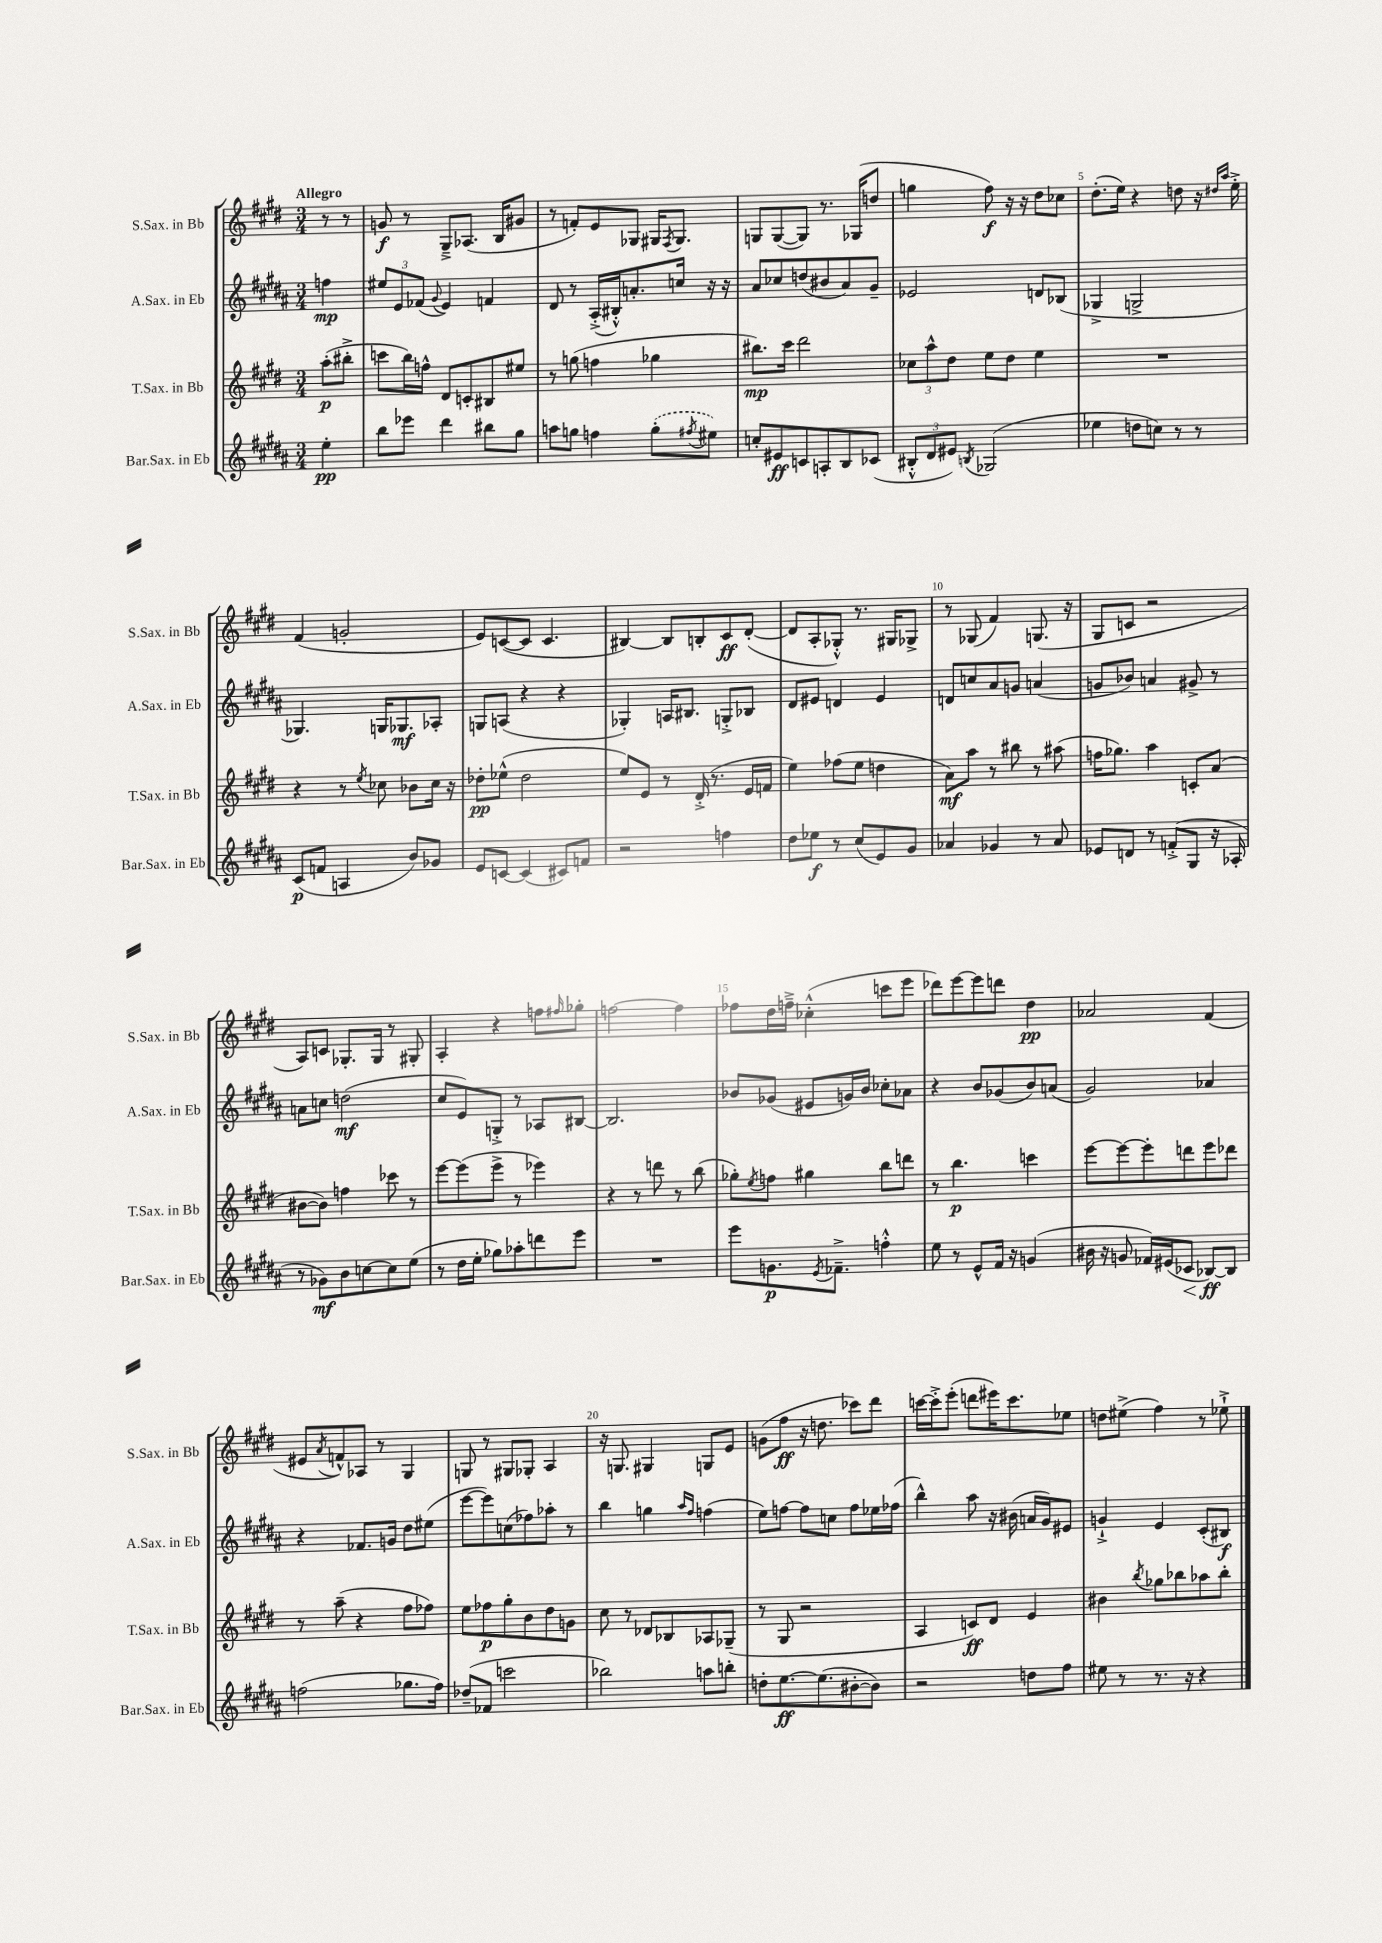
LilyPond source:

<<
\new StaffGroup <<
\new Staff = "s0" \with { instrumentName = "S.Sax. in Bb" shortInstrumentName = "S.Sax. in Bb" } {
    \clef treble \key e \major \numericTimeSignature \time 3/4 \partial 4 \tempo "Allegro"
    r8 r8 |
    g'8\f r8 gis8---> aes8.( b16 gis'8 |
    r8 f'8-.) e'8 ges8 gis16 \acciaccatura { fis8 } gis8. |
    g8 g8~( g8) r8. ges16( d''8 |
    g''4 fis''8\f) r16 r16 dis''8 ces''8 |
    dis''8.-.( e''16) r4 d''8 r16 \grace { dis''16 a''16 } e''16-.-> |
    fis'4( g'2-. |
    e'8) c'8~( c'8 c'4. |
    bis4~) bis8 b8-. cis'8\ff dis'8~-.( |
    dis'8 a8-. ges8-.-^) r8. gis16 ges8-> |
    r8 ges8( fis'4) g8.( r16 |
    gis8 c'8 r2 |
    a8) c'8 ges8.-. ges16 r8 gis8-. |
    a4-. r4 f''8 \grace { fis''16 } ges''8-. |
    f''2~ f''4 |
    fes''8 dis''16 f''16---> ces''4-.-^( c'''8 e'''8 |
    des'''8) e'''8~ e'''8 d'''8 dis''4\pp |
    aes'2 fis'4( |
    eis'8 \acciaccatura { a'8 } f'8-^) aes8 r8 gis4 |
    g8 r8 gis8 ges8-. a4 |
    r16 g8. gis4 g8 e'8 |
    g'8( fis''8\ff r16 d''8. ces'''8) dis'''8 |
    c'''16~ c'''16-.-> e'''8-.( d'''8 eis'''16) c'''8. ees''8 |
    d''8 eis''8->( fis''4) r8 ees''8-!-> \bar "|." |
}
\new Staff = "s1" \with { instrumentName = "A.Sax. in Eb" shortInstrumentName = "A.Sax. in Eb" } {
    \clef treble \key b \major \numericTimeSignature \time 3/4 \partial 4
    f''4\mp |
    \tuplet 3/2 { eis''8 e'8 fes'8( } \appoggiatura { gis'8 } e'4) f'4 |
    dis'8 r8 ais16-.->( bis16-.-^) a'8.-. c''16 r16 r16 |
    ais'8 ces''8 d''8( bis'8 ais'8) gis'8-- |
    ees'2 d'8 bes8( |
    ges4-> g2-> |
    ges4.) g16 ges8.\mf aes8-. |
    g8 a8( r4 r4 |
    ges4-.) a16 bis8. g8-.-> bes8 |
    dis'8 eis'8 d'4 eis'4 |
    d'8 c''8 ais'8 g'8 a'4( |
    g'8 bes'8) a'4 gis'8-> r8 |
    a'8 c''8 d''2\mf( |
    cis''8 e'8) g8-.-> r8 aes8 bis8~ |
    bis2. |
    bes'8 ges'8( eis'8 g'16) bes'16 ces''8-. aes'8 |
    r4 b'8 ges'8( b'8) a'8( |
    gis'2) aes'4 |
    r4 fes'8. g'16 dis''8 eis''8( |
    e'''8~ e'''8) c''8( fes''8) aes''8-. r8 |
    b''4 g''4 \grace { ais''16 fis''16 } f''4( |
    e''8) f''8~ f''8 c''8 f''8 ees''16 fes''16( |
    b''4-^) ais''8 r16 bis'16( a'16 gis'16) eis'8 |
    g'4-!-> e'4 cis'8-.( bis8\f) \bar "|." |
}
\new Staff = "s2" \with { instrumentName = "T.Sax. in Bb" shortInstrumentName = "T.Sax. in Bb" } {
    \clef treble \key e \major \numericTimeSignature \time 3/4 \partial 4
    a''8-.\p( bis''8-.-> |
    c'''8 b''16) f''16-^ dis'8 c'8-. bis8 eis''8 |
    r8 g''8( f''4 ges''4 |
    bis''8.\mp) cis'''16 dis'''2 |
    \tuplet 3/2 { ces''8 a''8-^ dis''8 } e''8 dis''8 e''4 |
    R2. |
    r4 r8 \acciaccatura { e''8 } ces''8 bes'8 ces''16 r16 |
    des''8-.\pp ees''8-^( des''2 |
    e''8) e'8 r8 dis'16-.->( r8. e'16 f'16 |
    e''4) fes''8( e''8 d''4 |
    a'8\mf) a''8 r8 bis''8 r8 ais''8( |
    f''16 ges''8.) a''4 c'8-. a'8( |
    bis'8~ bis'8) f''4 ces'''8 r8 |
    e'''8~ e'''8( e'''8-> r8 ees'''4) |
    r4 r8 d'''8 r8 b''8( |
    ges''8-.) \acciaccatura { e''8 } f''8 gis''4 b''8 d'''8 |
    r8 b''4.\p c'''4 |
    e'''8~ e'''8~ e'''8-. d'''8 e'''8 des'''8 |
    r8 a''8--( r4 fis''8 fes''8) |
    e''8 fes''8\p gis''8-. b'8 dis''8 g'8 |
    cis''8 r8 des'8 bes8 aes8 ges8--( |
    r8 gis8 r2 |
    a4 c'8\ff) dis'8 e'4 |
    bis'4 \acciaccatura { b''8 } ges''8 bes''8 aes''8 bes''8-. \bar "|." |
}
\new Staff = "s3" \with { instrumentName = "Bar.Sax. in Eb" shortInstrumentName = "Bar.Sax. in Eb" } {
    \clef treble \key b \major \numericTimeSignature \time 3/4 \partial 4
    e''4-.\pp |
    b''8 ees'''8 dis'''4 bis''8 gis''8 |
    a''8 g''8 f''4 \once \slurDashed g''8-.( \acciaccatura { fis''8 } eis''8) |
    c''8-. eis'8\ff c'8 a8-. b8 ces'8( |
    \tuplet 3/2 { bis8-.-^ dis'8 eis'8) } \acciaccatura { b8 } ges2( |
    ees''4 d''8 c''8) r8 r8 |
    cis'8\p( f'8 a4 b'8) ges'8 |
    e'8 c'8~ c'4( cis'8) f'8 |
    r2 f''4 |
    dis''8 ees''8\f r8 cis''8( e'8) gis'8 |
    aes'4 ges'4 r8 aes'8 |
    ees'8 d'8 r8 f'8-.->( gis8 r16 aes16-. |
    r8 ges'8\mf) b'8 c''8~ c''8 e''8( |
    r8 dis''16 e''16-. ges''8) aes''8-. d'''8 e'''8 |
    R2. |
    e'''8 g'8.\p \acciaccatura { e'8 } fes'8.---> f''4-.-^ |
    e''8 r8 e'8-^ fis'16 r16 g'4( |
    bis'16 r16 g'8 fes'16) eis'16( ces'8\< bes8~\ff\!) bes8 |
    f''2( ges''8. f''16) |
    des''8--( fes'8 c'''2 |
    bes''2) a''8 b''8-. |
    d''8-. e''8.~\ff e''8.( bis'8~-. bis'8) |
    r2 d''8 fis''8 |
    eis''8 r8 r8. r16 r4 \bar "|." |
}
>>
>>
\layout { \context { \Score \override BarNumber.break-visibility = ##(#f #t #t) barNumberVisibility = #(every-nth-bar-number-visible 5) } }
